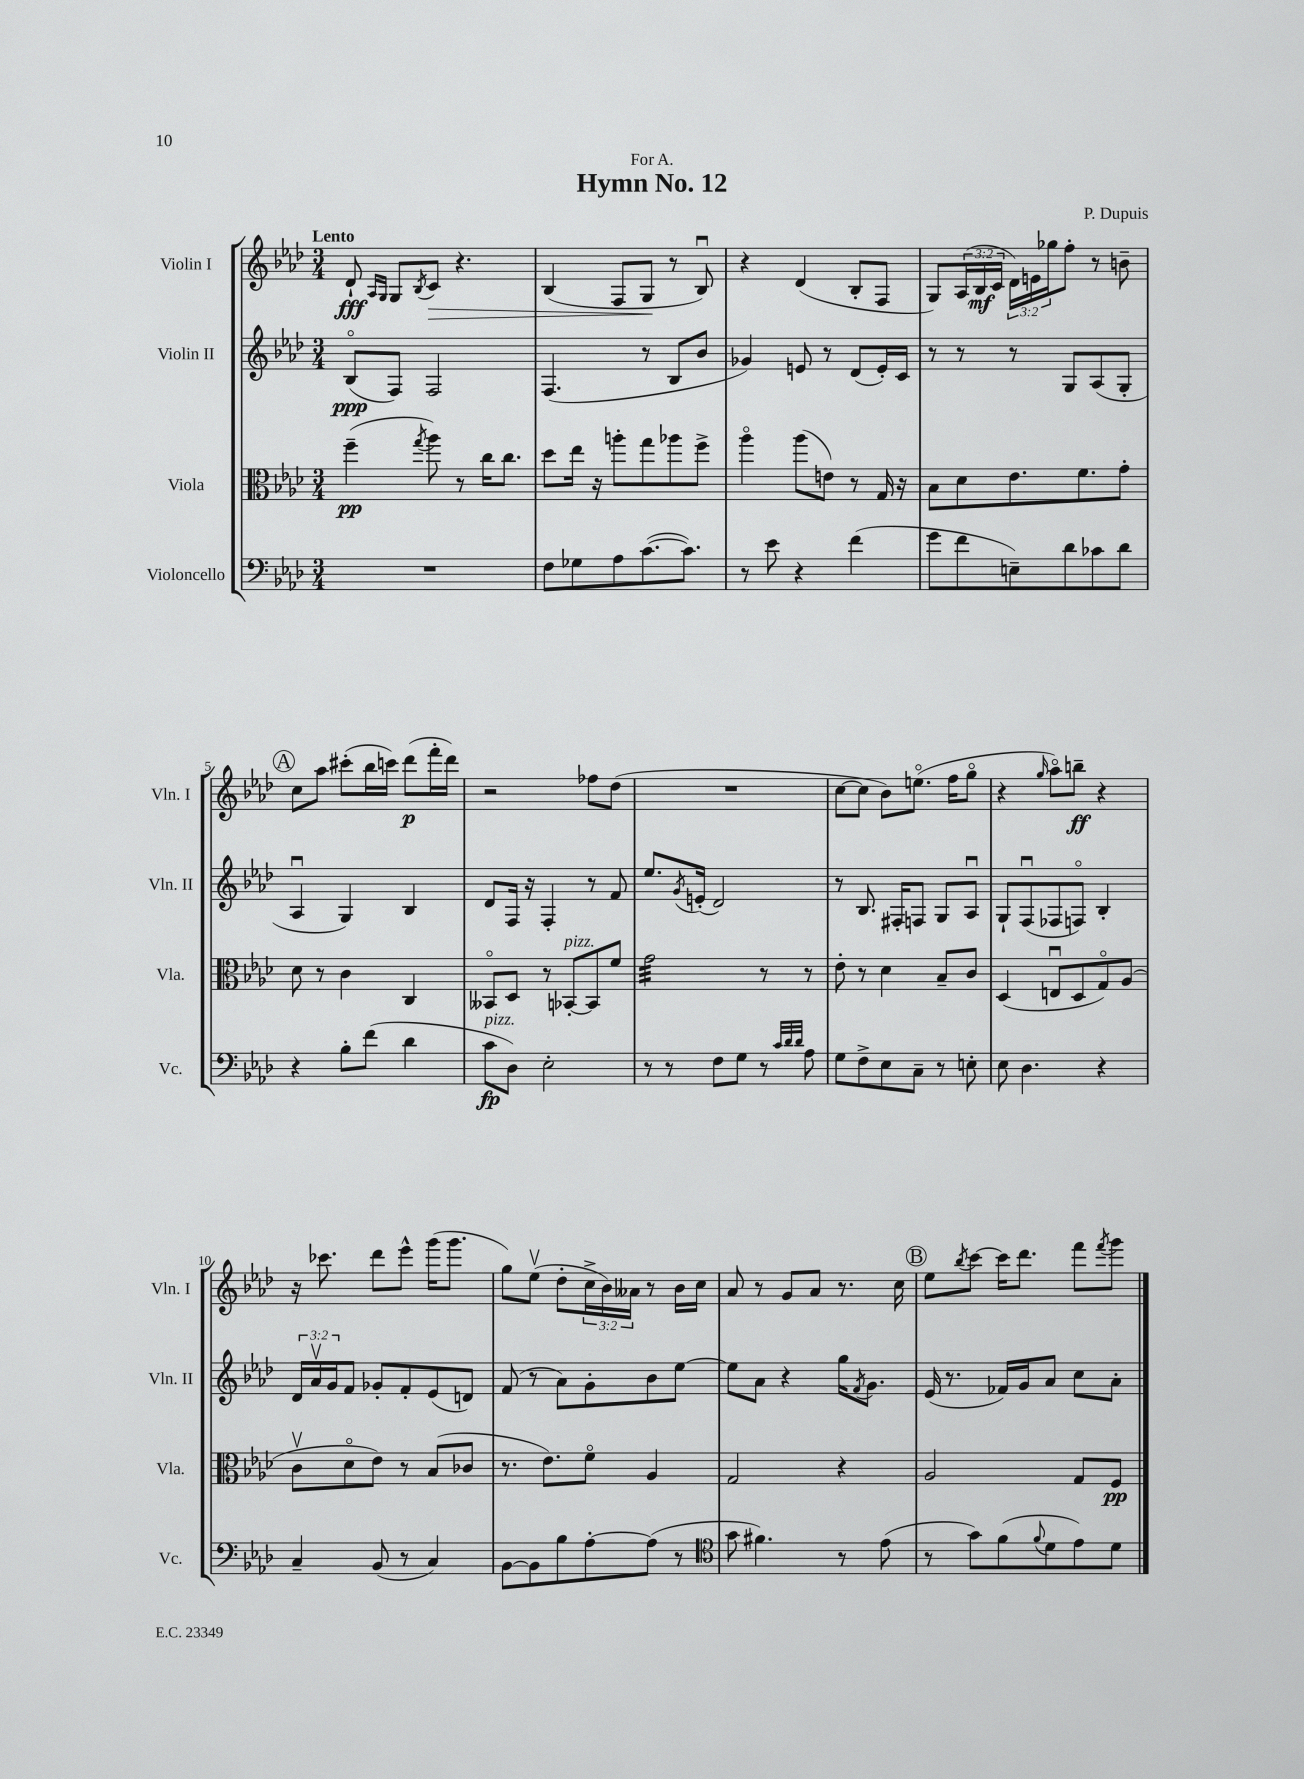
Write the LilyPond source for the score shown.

\header { title = "Hymn No. 12" composer = "P. Dupuis" dedication = "For A." }
<<
\new StaffGroup <<
\new Staff = "s0" \with { instrumentName = "Violin I" shortInstrumentName = "Vln. I" } {
    \clef treble \key aes \major \numericTimeSignature \time 3/4 \override Staff.TupletNumber.text = #tuplet-number::calc-fraction-text \tempo "Lento"
    des'8-!\fff \grace { aes16 g16 } g8 \acciaccatura { bes8 } c'8\> r4. |
    bes4( f8 g8\! r8 bes8\downbow) |
    r4 des'4( bes8-. f8 |
    g8) \tuplet 3/2 { aes16( bes16\mf c'16 } \tuplet 3/2 { des'16) e'16 ges''16 } f''8-. r8 b'8-- |
    \mark \markup { \circle "A" } c''8 aes''8 cis'''8-.( bes''16 c'''16) des'''8\p( f'''16-. des'''16) |
    r2 fes''8 des''8( |
    R2. |
    c''8~ c''8 bes'8) e''8.\flageolet( f''16 g''8\flageolet |
    r4 \grace { g''16 } aes''8\flageolet) b''8--\ff r4 |
    r16 ces'''8. des'''8 ees'''8-^ g'''16( g'''8. |
    g''8) ees''8\upbow( des''8-. \tuplet 3/2 { c''16-> bes'16) aeses'16 } r8 bes'16 c''16 |
    aes'8 r8 g'8 aes'8 r8. c''16 |
    \mark \markup { \circle "B" } ees''8 \acciaccatura { bes''8 } c'''8~ c'''16 des'''8. f'''8 \acciaccatura { f'''8 } g'''8 \bar "|." |
}
\new Staff = "s1" \with { instrumentName = "Violin II" shortInstrumentName = "Vln. II" } {
    \clef treble \key aes \major \numericTimeSignature \time 3/4 \override Staff.TupletNumber.text = #tuplet-number::calc-fraction-text
    bes8\flageolet\ppp( f8) f2 |
    f4.( r8 bes8 bes'8 |
    ges'4) e'8 r8 des'8( e'16-.) c'16 |
    r8 r8 r8 g8 aes8( g8-. |
    \mark \markup { \circle "A" } aes4\downbow g4) bes4 |
    des'8 f16 r16 f4-. r8 f'8 |
    ees''8. \acciaccatura { g'8 } e'16-.( des'2) |
    r8 bes8. fis16-. f8 g8 aes8\downbow |
    g8-! f8\downbow( fes8 f8\flageolet) bes4-. |
    \tuplet 3/2 { des'16 aes'16\upbow g'16 } f'8 ges'8-. f'8-. ees'8( d'8) |
    f'8( r8 aes'8) g'8-. bes'8 ees''8~ |
    ees''8 aes'8 r4 g''16 \acciaccatura { f'8 } g'8. |
    \mark \markup { \circle "B" } ees'16( r8. fes'16) g'16 aes'8 c''8 aes'8-. \bar "|." |
}
\new Staff = "s2" \with { instrumentName = "Viola" shortInstrumentName = "Vla." } {
    \clef alto \key aes \major \numericTimeSignature \time 3/4
    f''4--\pp( \acciaccatura { g''8 } aes''8) r8 c''16 c''8. |
    des''8 ees''16 r16 a''8-. g''8 aes''8 f''8-> |
    aes''4\flageolet aes''8( e'8) r8 g16 r16 |
    bes8 des'8 ees'8. f'8. g'8-. |
    \mark \markup { \circle "A" } des'8 r8 c'4 c4 |
    beses,8\flageolet des8 r8 bes,8~-.^\markup { \italic "pizz." } bes,8 f'8 |
    g'2:32 r8 r8 |
    ees'8-. r8 des'4 bes8-- c'8 |
    des4( e8\downbow des8 g8\flageolet) aes8( |
    c'8\upbow des'8\flageolet ees'8) r8 bes8( ces'8 |
    r8. ees'8.) f'8\flageolet aes4 |
    g2 r4 |
    \mark \markup { \circle "B" } aes2 g8 f8\pp \bar "|." |
}
\new Staff = "s3" \with { instrumentName = "Violoncello" shortInstrumentName = "Vc." } {
    \clef bass \key aes \major \numericTimeSignature \time 3/4
    R2. |
    f8 ges8 aes8 c'8.~( c'8.) |
    r8 ees'8 r4 f'4( |
    g'8 f'8 e8--) des'8 ces'8 des'8 |
    \mark \markup { \circle "A" } r4 bes8-. f'8( des'4 |
    c'8\fp^\markup { \italic "pizz." } des8) ees2-. |
    r8 r8 f8 g8 r8 \grace { c'32 des'32 des'32 } aes8 |
    g8 f8-> ees8 c8-- r8 e8-. |
    ees8 des4. r4 |
    c4-- bes,8( r8 c4) |
    bes,8~ bes,8 bes8 aes8~-. aes8( r8 |
    \clef tenor g'8 fis'4.) r8 ees'8( |
    \mark \markup { \circle "B" } r8 g'8) f'8( \appoggiatura { f'8 } des'8 ees'8) des'8 \bar "|." |
}
>>
>>
